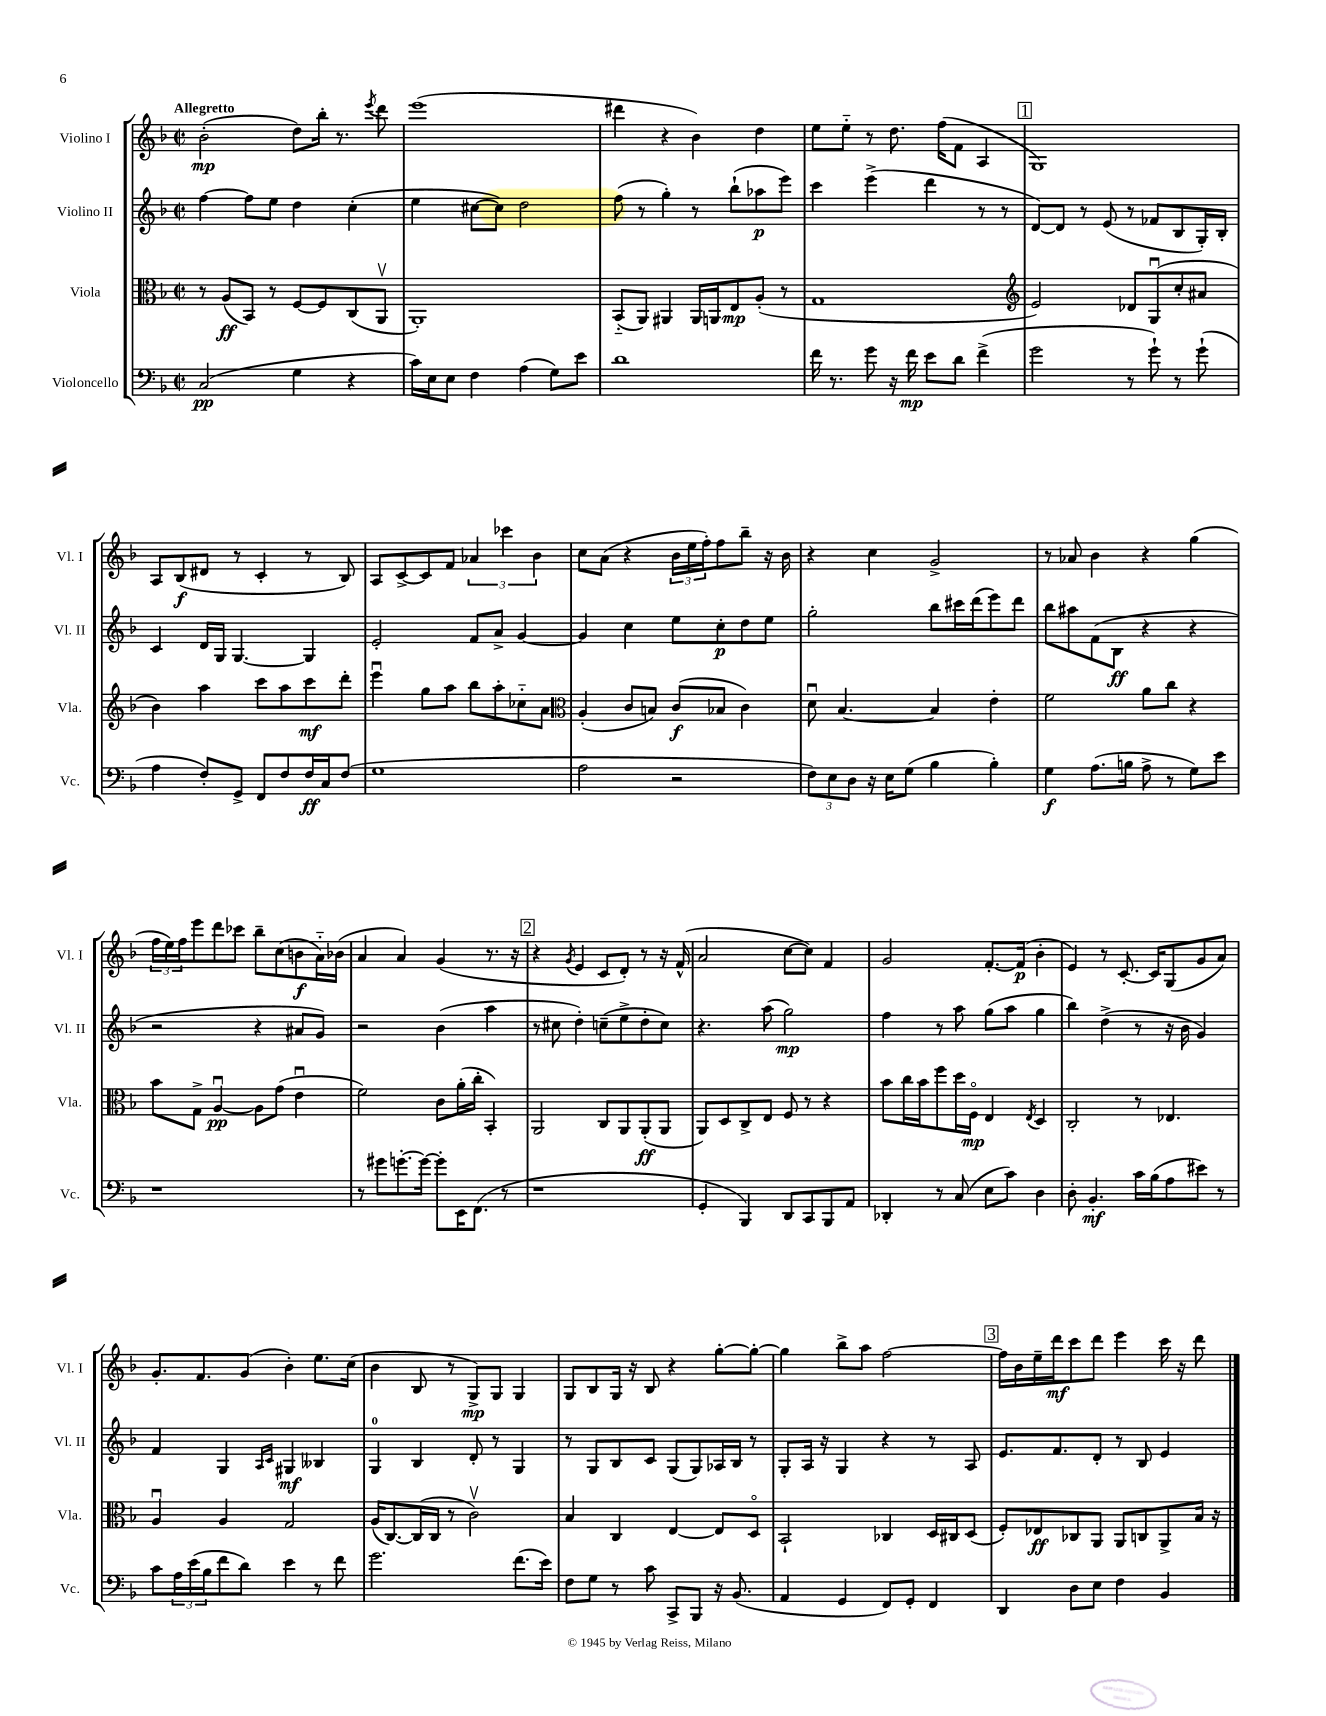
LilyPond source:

<<
\new StaffGroup <<
\new Staff = "s0" \with { instrumentName = "Violino I" shortInstrumentName = "Vl. I" } {
    \clef treble \key f \major \defaultTimeSignature \time 2/2 \tempo "Allegretto"
    bes'2-.\mp( d''8) bes''16-. r8. \acciaccatura { e'''8 } d'''8 |
    e'''1( |
    dis'''4 r4 bes'4) d''4 |
    e''8 e''8-_ r8 d''8. f''16( f'8 a4 |
    \mark \markup { \box "1" } g1) |
    a8 bes8\f( dis'8 r8 c'4-. r8 bes8) |
    a8 c'8~-> c'8 f'8 \tuplet 3/2 { aes'4 ces'''4 bes'4 } |
    c''8 a'8( r4 \tuplet 3/2 { bes'16 e''16 f''16-.) } f''8 bes''8-- r16 bes'16 |
    r4 c''4 g'2-> |
    r8 aes'8 bes'4 r4 g''4( |
    \tuplet 3/2 { f''16 e''16) f''16 } e'''8 d'''8 ces'''8 bes''8-- c''8( b'8\f a'16-_) bes'16( |
    a'4 a'4) g'4( r8. r16 |
    \mark \markup { \box "2" } r4 \acciaccatura { g'8 } e'4 c'8 d'8-.) r8 r16 f'16-^( |
    a'2 c''8~ c''8) f'4 |
    g'2 f'8.~-. f'16\p( bes'4-. |
    e'4) r8 c'8.~-. c'16 g8( g'8 a'8) |
    g'8.-. f'8. g'8( bes'4-.) e''8. c''16( |
    bes'4 bes8 r8 g8->\mp) g8 g4 |
    g8 bes8 g16 r16 bes8 r4 g''8~-. g''8~-. |
    g''4 bes''8-> a''8 f''2~ |
    \mark \markup { \box "3" } f''16 bes'16 e''16-- d'''16\mf c'''8 d'''8 e'''4 c'''16 r16 d'''8 \bar "|." |
}
\new Staff = "s1" \with { instrumentName = "Violino II" shortInstrumentName = "Vl. II" } {
    \clef treble \key f \major \defaultTimeSignature \time 2/2
    f''4~ f''8 e''8 d''4 c''4-.( |
    e''4 cis''8~ cis''8) d''2 |
    f''8( r8 g''4-.) r8 bes''8-!( aes''8\p e'''8) |
    c'''4 e'''4->( d'''4 r8 r8 |
    \mark \markup { \box "1" } d'8~) d'8 r8 e'8( r8 fes'8 bes8 g16-.) bes16-. |
    c'4 d'16 g16 g4.~ g4 |
    e'2-. f'8 a'8-> g'4~ |
    g'4 c''4 e''8 c''8-.\p d''8 e''8 |
    g''2-. bes''8 cis'''16 d'''16( e'''8) d'''8 |
    bes''8 ais''8 f'8( bes8\ff r4 r4 |
    r2 r4 ais'8 g'8) |
    r2 bes'4( a''4 |
    \mark \markup { \box "2" } r8 cis''8 d''4-.) c''8--( e''8-> d''8-. c''8) |
    r4. a''8( g''2\mp) |
    f''4 r8 a''8 g''8( a''8 g''4 |
    bes''4) d''4->( r8 r16 bes'16 g'4) |
    f'4 g4 \grace { a16 c'16 } gis4\mf beses4 |
    g4-0 bes4 d'8-. r8 g4 |
    r8 g8 bes8 c'8 g8( g8) aes16 bes16 r8 |
    g8-. a16 r16 g4 r4 r8 a8 |
    \mark \markup { \box "3" } e'8. f'8. d'8-. r8 bes8 e'4 \bar "|." |
}
\new Staff = "s2" \with { instrumentName = "Viola" shortInstrumentName = "Vla." } {
    \clef alto \key f \major \defaultTimeSignature \time 2/2
    r8 a8\ff( bes,8) r8 f8~ f8 c8( a,8\upbow |
    a,1-.) |
    bes,8-_( a,8) ais,4 ais,16 a,16 e8\mp a8-.( r8 |
    g1 |
    \mark \markup { \box "1" } \clef treble e'2) des'8 g8\downbow( c''8-. ais'8 |
    bes'4) a''4 c'''8 a''8 c'''8\mf d'''8-. |
    e'''4\downbow g''8 a''8 bes''8 a''8-. ces''8-_ a'8 |
    \clef alto a4-.( c'8 b8) c'8\f( bes8 c'4) |
    d'8\downbow bes4.~ bes4 e'4-. |
    f'2 a'8 c''8 r4 |
    bes'8 g8-> a4~\downbow\pp a8 g'8( e'4\downbow |
    f'2) c'8 a'16-.( c''16-. bes,4-.) |
    \mark \markup { \box "2" } a,2 c8 a,8 a,8-.\ff( a,8 |
    a,8) d8 c8-> e8 f8 r8 r4 |
    bes'8 c''16 bes'16 f''8 d''16 f16\flageolet\mp e4 \acciaccatura { e8 } d4 |
    c2-. r8 ees4. |
    a4\downbow a4 g2 |
    a16( c8.~) c16( c16 r8 c'2\upbow) |
    bes4 c4 e4~ e8 d8\flageolet |
    bes,2-! ces4 d16 cis16 d8( |
    \mark \markup { \box "3" } f8-.) ees8\ff ces8 a,8 a,8 c8 a,8-> bes16 r16 \bar "|." |
}
\new Staff = "s3" \with { instrumentName = "Violoncello" shortInstrumentName = "Vc." } {
    \clef bass \key f \major \defaultTimeSignature \time 2/2
    c2\pp( g4 r4 |
    c'16) e16 e8 f4 a4( g8) e'8 |
    d'1 |
    f'16 r8. g'8 r16 f'16\mp e'8 d'8 f'4->( |
    \mark \markup { \box "1" } g'2 r8 g'8-!) r8 g'8-!( |
    a4 f8-.) g,8-> f,8 f8 f16\ff c16 f8( |
    g1 |
    a2 r2 |
    \tuplet 3/2 { f8) e8 d8 } r16 e16 g8( bes4 bes4-.) |
    g4\f a8.( b16 a8-> r8 g8) e'8 |
    r1 |
    r8 gis'8 g'8.~-. g'16~ g'8-. e,16 f,8.( r8 |
    \mark \markup { \box "2" } r1 |
    g,4-. bes,,4) d,8 c,8 bes,,8 a,8 |
    des,4-. r8 c8( e8 c'8) d4 |
    d8-. bes,4.-.\mf c'16 bes16( a8 eis'8) r8 |
    c'8 \tuplet 3/2 { a16 e'16( bes16 } f'8 d'8) e'4 r8 f'8 |
    g'2. f'8.( e'16) |
    f8 g8 r8 c'8 c,8-> bes,,8 r16 bes,8.( |
    a,4 g,4 f,8) g,8-. f,4 |
    \mark \markup { \box "3" } d,4 d8 e8 f4 bes,4 \bar "|." |
}
>>
>>
\layout { \context { \Score \remove "Bar_number_engraver" } }
